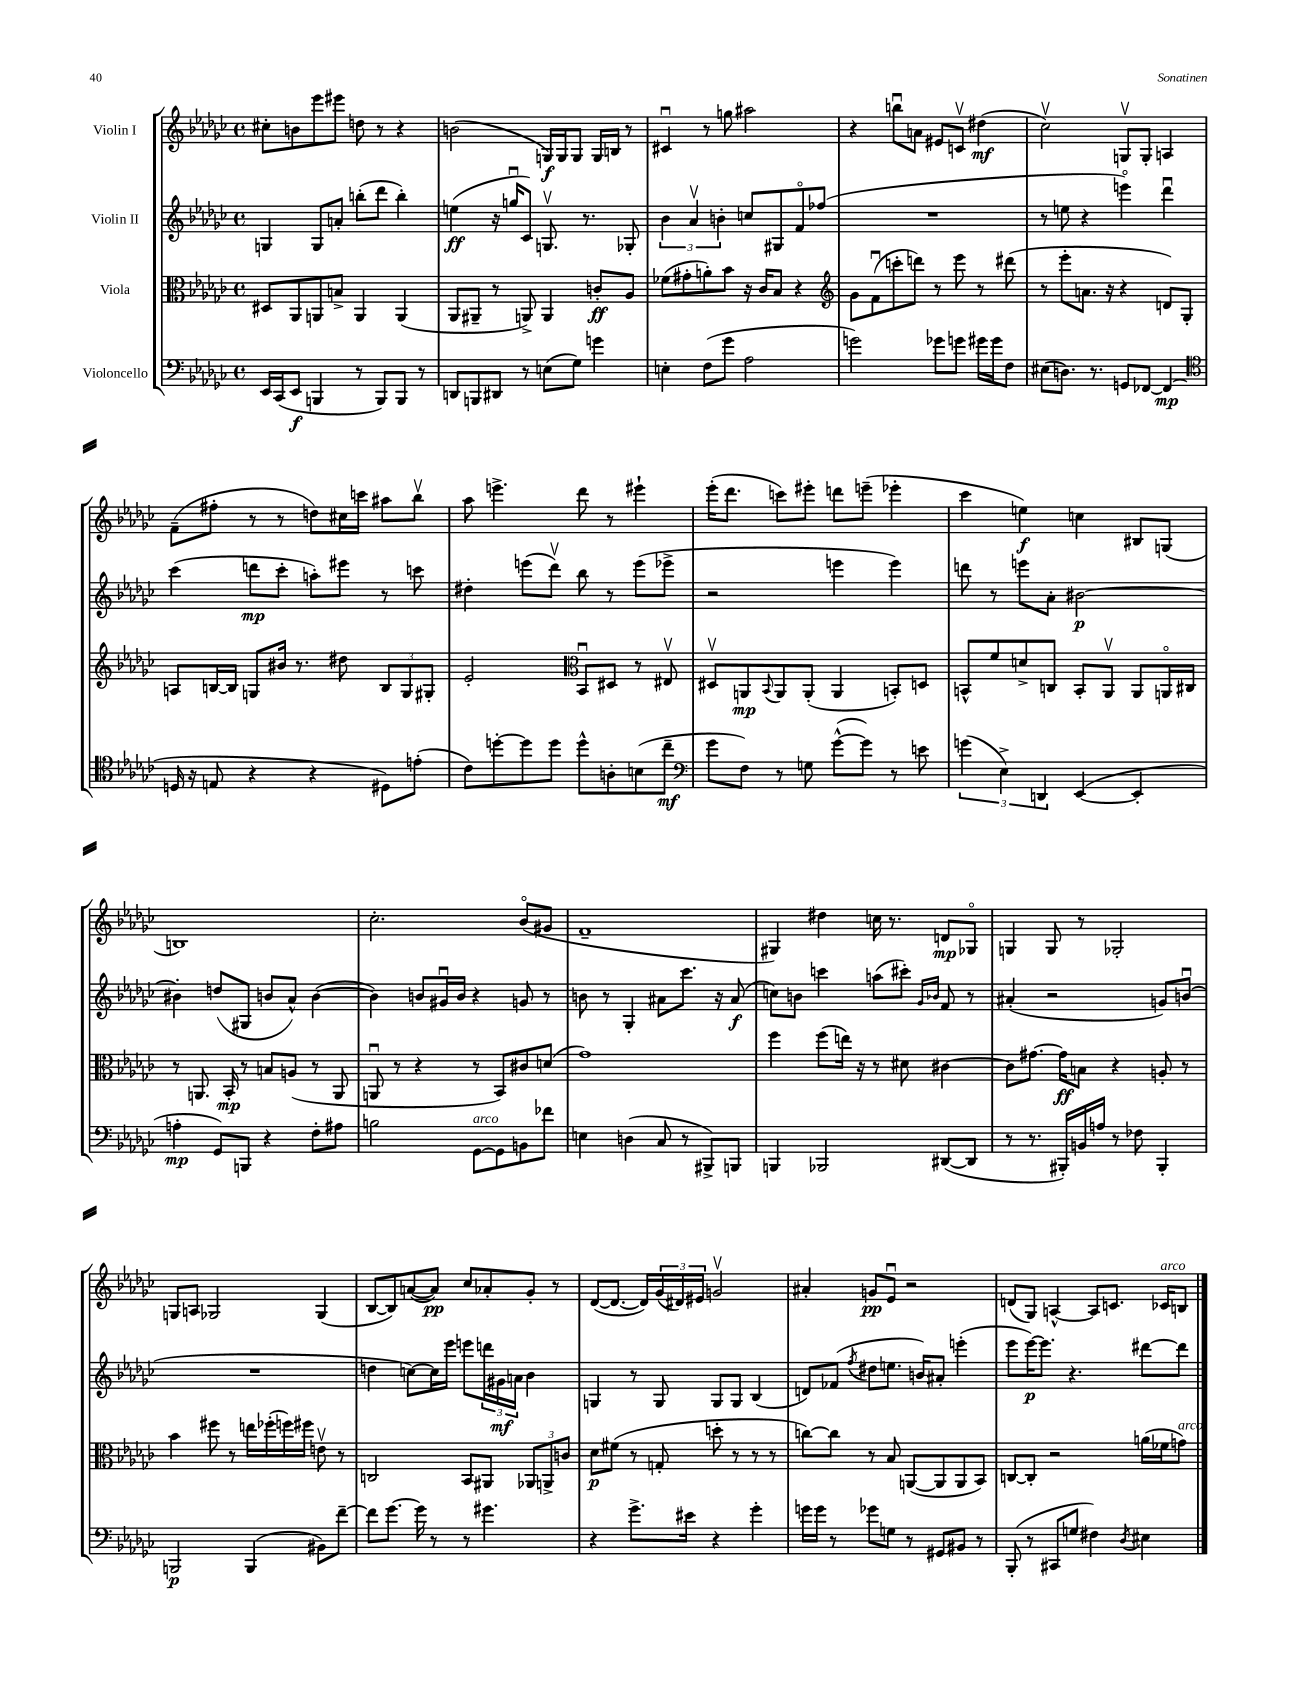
<<
\new StaffGroup <<
\new Staff = "s0" \with { instrumentName = "Violin I" } {
    \clef treble \key ges \major \defaultTimeSignature \time 4/4
    cis''8-. b'8 ees'''8 eis'''8 d''8 r8 r4 |
    b'2( g16\f) g16 g8 g16 b16 r8 |
    cis'4\downbow r8 g''8 ais''2 |
    r4 b''8\downbow a'8 eis'8 c'8\upbow dis''4\mf( |
    ces''2\upbow) g8\upbow g8-. a4 |
    f'8--( fis''8-. r8 r8 d''8) cis''16 c'''16 ais''8 bes''8\upbow |
    aes''8 e'''4.-> des'''8 r8 eis'''4-! |
    ees'''16-.( des'''8. c'''8) eis'''8-. d'''8 e'''8--( ees'''4-. |
    ces'''4 e''4\f) c''4 bis8 g8( |
    b1) |
    ces''2.-. bes'8\flageolet( gis'8 |
    f'1-- |
    gis4) dis''4 c''16 r8. d'8\mp ges8\flageolet |
    g4 g8 r8 ges2-. |
    g8 a8 ges2 ges4( |
    bes8~ bes8) a'8~( a'8\pp) ces''8 aes'8-. ges'8-. r8 |
    des'8~( des'8.~ des'16) \tuplet 3/2 { ges'16( dis'16) eis'16 } g'2\upbow |
    ais'4-. g'8\pp ees'8\downbow r2 |
    d'8( ges8) a4~-^ a8 c'8. ces'16^\markup { \italic "arco" } b8 \bar "|." |
}
\new Staff = "s1" \with { instrumentName = "Violin II" } {
    \clef treble \key ges \major \defaultTimeSignature \time 4/4
    g4 g8 a'8-. b''8-.( des'''8 b''4-.) |
    e''4\ff( r16 g''16\downbow ces'8) g8.\upbow r8. ges8-. |
    \tuplet 3/2 { bes'4 aes'4\upbow b'4-. } c''8 gis8 f'8\flageolet fes''8( |
    R1 |
    r8 e''8 r4 e'''4\flageolet) des'''4\downbow |
    ces'''4( d'''8\mp ces'''8-. a''8-.) eis'''8 r8 c'''8 |
    dis''4-. e'''8( des'''8\upbow) bes''8 r8 e'''8( ees'''8-> |
    r2 e'''4 e'''4) |
    d'''8 r8 e'''8 aes'8-. bis'2~\p |
    bis'4-. d''8( gis8 b'8 aes'8-^) b'4~( |
    b'4) b'8 gis'16\downbow b'16 r4 g'8 r8 |
    b'8 r8 ges4-. ais'8 ces'''8. r16 ais'8\f( |
    c''8) b'8 c'''4 a''8( cis'''8-.) \grace { ges'16 bes'16 } f'8 r8 |
    ais'4-.( r2 g'8) b'8\downbow( |
    R1 |
    d''4 c''8~) c''16 ees'''16 e'''8 \tuplet 3/2 { d'''16 gis'16\mf a'16 } bes'4 |
    g4 r8 g8 g8 g8 bes4( |
    d'8) fes'8( \acciaccatura { f''8 } dis''8 e''8. b'16) ais'8-. e'''4-.( |
    ees'''8 ees'''16~\p) ees'''8. r4. dis'''8~ dis'''8 \bar "|." |
}
\new Staff = "s2" \with { instrumentName = "Viola" } {
    \clef alto \key ges \major \defaultTimeSignature \time 4/4
    dis8 aes,8 a,8 b8-> a,4 a,4( |
    aes,8 ais,8-- r8 a,8->) a,4 c'8-.\ff aes8 |
    fes'8( gis'8-. a'8-.) bes'8 r16 ces'16 bes8 r4 |
    \clef treble ges'8 f'8\downbow( c'''8-. d'''8) r8 ees'''8 r8 dis'''8( |
    r8 ees'''8-. a'8. r16 r4 d'8) ges8-. |
    a8 b16~ b16 g8 bis'16 r8. dis''8 \tuplet 3/2 { b8 g8 gis8-. } |
    ees'2-. \clef alto bes,8\downbow dis8 r8 eis8\upbow |
    dis8\upbow a,8\mp \appoggiatura { bes,8 } a,8 a,8-.( a,4 b,8-.) d8 |
    b,8-^ f'8 d'8-> c8 b,8-. aes,8\upbow aes,8 a,16\flageolet cis16 |
    r8 a,8. bes,16-.\mp r8 b8 a8( r8 a,8 |
    a,8\downbow r8 r4 r8 bes,8) cis'8 d'8( |
    ges'1) |
    f''4 f''8( e''16) r16 r8 dis'8 cis'4~ |
    cis'8 gis'8.~ gis'16\ff b8 r4 a8-. r8 |
    bes'4 fis''8 r8 e''16 fes''16-.( f''16) fis''16 e'8\upbow r8 |
    c2 bes,8 ais,8 \tuplet 3/2 { aes,8 a,8-> c'8 } |
    des'8\p fis'8( r8 g8-. d''8-. r8 r8 r8 |
    c''8~) c''8 r8 bes8 a,8~( a,8 a,8 bes,8) |
    c8~ c8-. r2 a'16( fes'16 g'8^\markup { \italic "arco" }) \bar "|." |
}
\new Staff = "s3" \with { instrumentName = "Violoncello" } {
    \clef bass \key ges \major \defaultTimeSignature \time 4/4
    ees,16 ces,16( ees,8\f b,,4 r8 b,,8) b,,8 r8 |
    d,8 b,,8 dis,8 r8 e8( ges8) g'4 |
    e4-. f8( ges'8 aes2 |
    g'2) ges'8 g'8 gis'16 gis'16 f8 |
    eis8( d8.) r8. g,8 fes,8~ fes,4\mp( |
    \clef tenor d16 r16 e8 r4 r4 dis8) e'8-.( |
    ces'8) d''8~-. d''8 d''8 d''8-^ a8-. b8( ces''8--\mf |
    \clef bass ges'8 f8) r8 g8 ges'8~-^( ges'8) r8 e'8 |
    \tuplet 3/2 { g'4( ees4->) d,4 } ees,4~( ees,4-. |
    a4-.\mp ges,8) b,,8 r4 f8-. ais8 |
    b2 ges,8~^\markup { \italic "arco" } ges,8 b,8 fes'8 |
    e4 d4( ces8 r8 bis,,8->) b,,8 |
    b,,4 bes,,2 dis,8~( dis,8 |
    r8 r8. bis,,16-.) b,16 a16 r8 fes8 bis,,4-. |
    b,,2\p b,,4( bis,8) f'8~-- |
    f'8 ges'8.~ ges'16 r8 r8 gis'4. |
    r4 ges'8.-> eis'16 r4 ges'4-. |
    g'16 g'16 r8 ges'8 g8 r8 gis,8 bis,8 r8 |
    bes,,8-.( r8 cis,8 g8 fis4) \acciaccatura { des8 } eis4 \bar "|." |
}
>>
>>
\layout { \context { \Score \remove "Bar_number_engraver" } }
